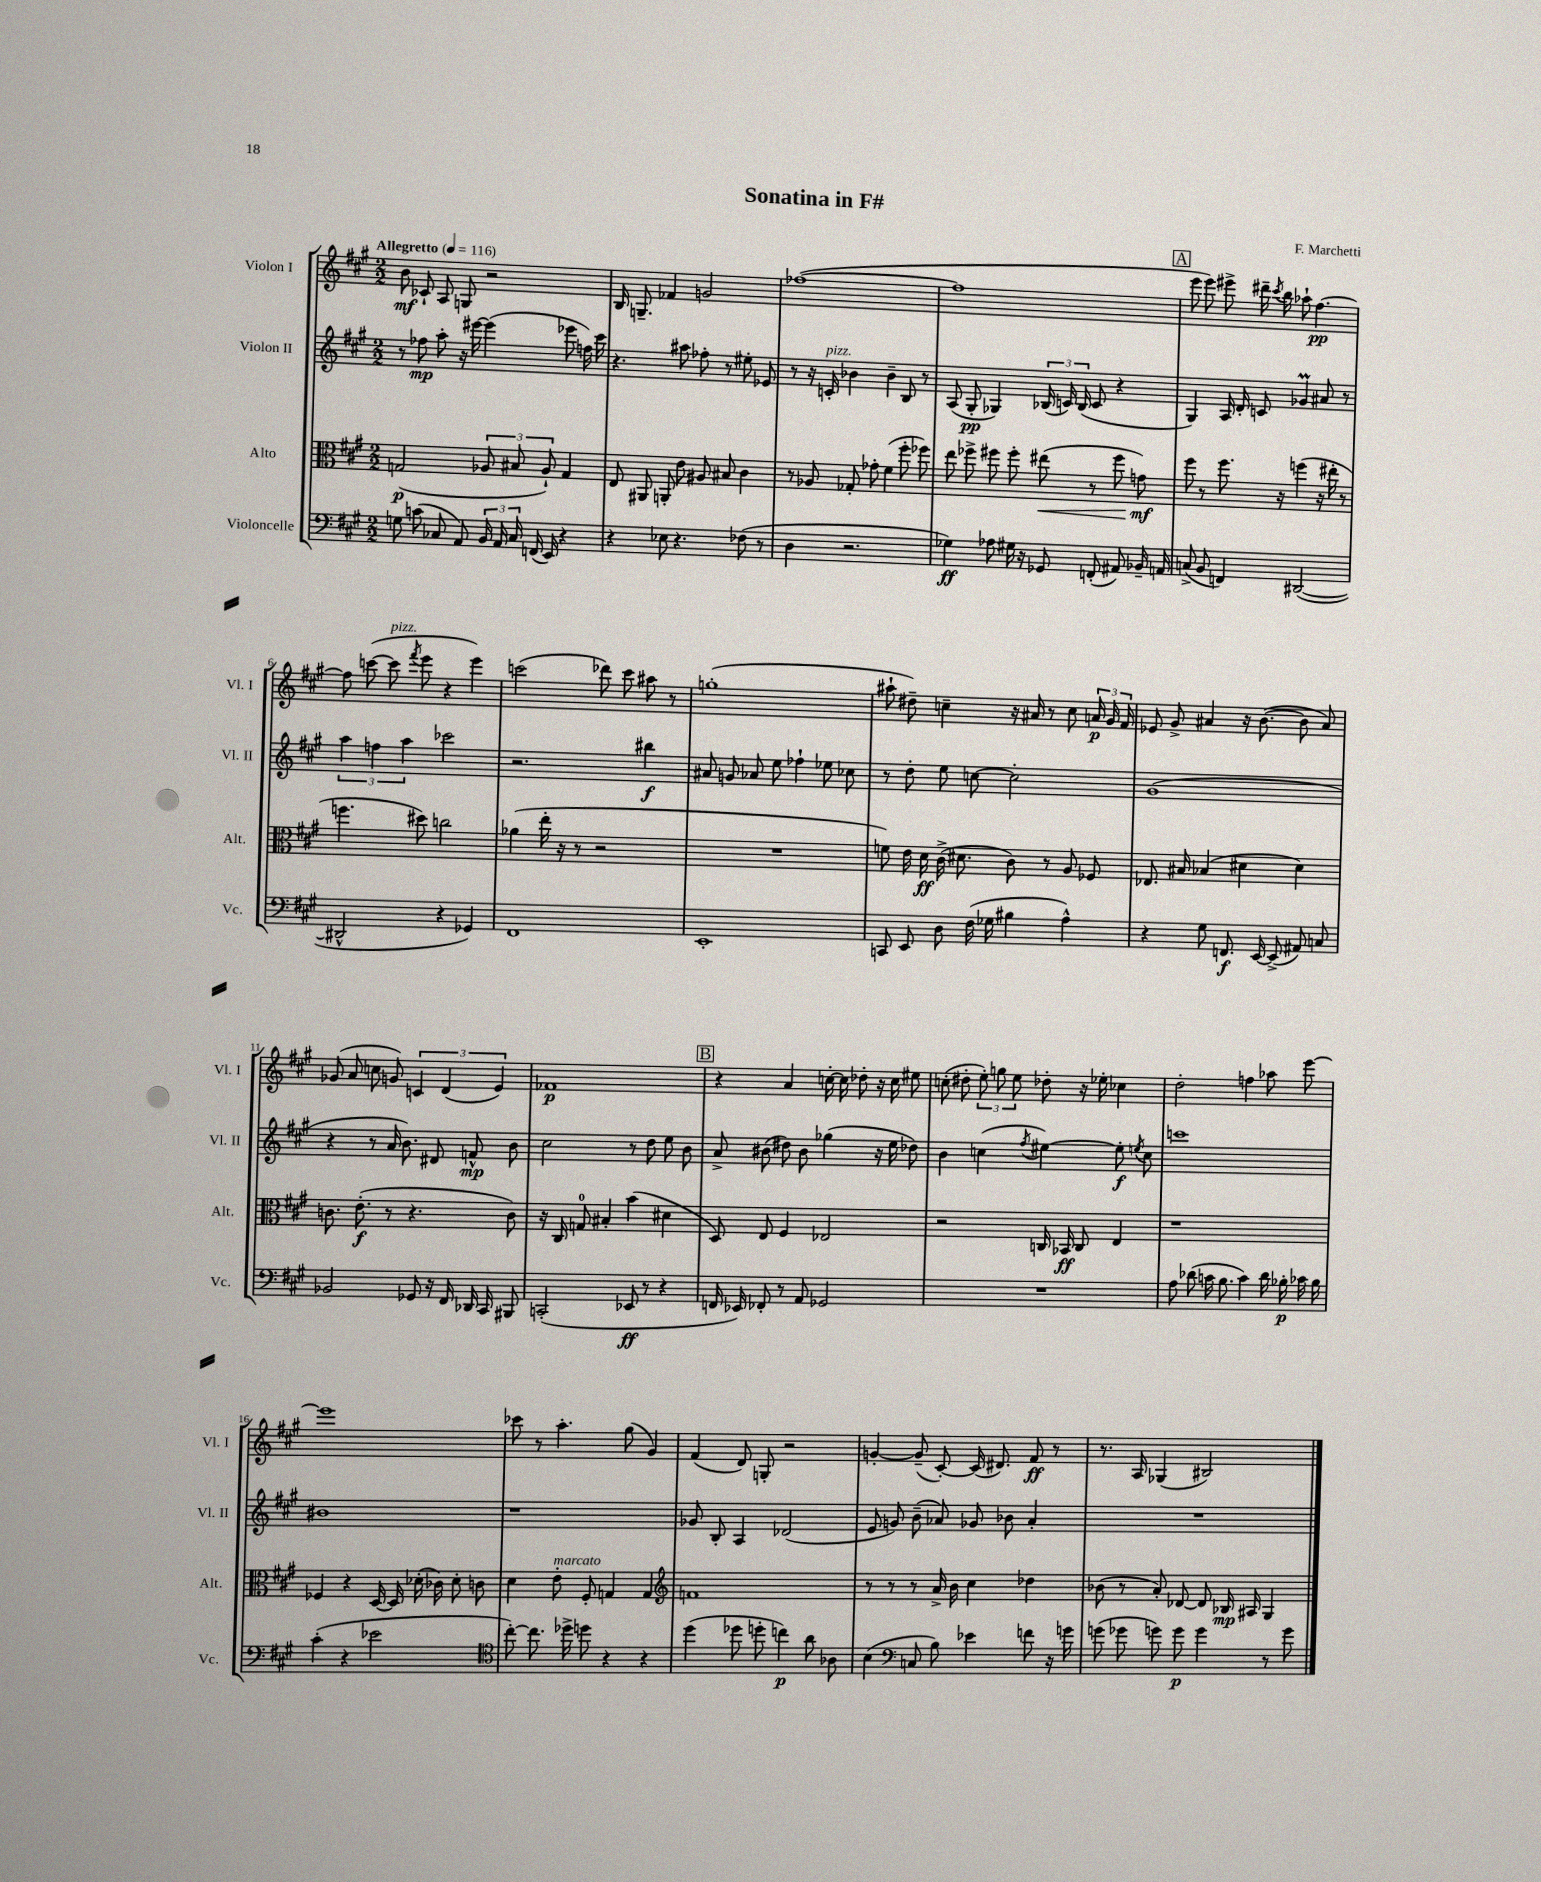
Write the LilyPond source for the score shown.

\header { title = "Sonatina in F#" composer = "F. Marchetti" }
<<
\new StaffGroup <<
\new Staff = "s0" \with { instrumentName = "Violon I" shortInstrumentName = "Vl. I" } {
    \clef treble \key a \major \numericTimeSignature \time 2/2 \tempo "Allegretto" 4 = 116
    \autoBeamOff b'8\mf ces'8-! a8 g8 r2 |
    b16 g8.-- fes'4 g'2 |
    fes''1~( |
    fes''1 |
    \mark \markup { \box "A" } e'''8 e'''8) eis'''8-> dis'''16-- \acciaccatura { cis'''8 } b''16 aes''8-! fis''4.~\pp |
    fis''8 c'''8~( c'''8^\markup { \italic "pizz." } \acciaccatura { fis'''8 } e'''8 r4 e'''4) |
    c'''2( des'''8) c'''8 ais''8 r8 |
    g''1-.( |
    ais''8-! dis''8--) c''4-- r16 ais'16 r8 c''8 \tuplet 3/2 { a'16\p gis'16 fis'16 } |
    ees'8 gis'8-> ais'4 r16 b'8.~( b'8 ais'8) |
    ges'8( a'8 c''8 g'8) \tuplet 3/2 { c'4 d'4( e'4) } |
    fes'1\p |
    \mark \markup { \box "B" } r4 a'4 c''16~-. c''16 des''8-. r16 c''16 eis''8 |
    c''8-.( dis''8-. \tuplet 3/2 { e''8-.) g''8 e''8 } des''8-. r16 ees''16-. ces''4 |
    d''2-. f''4 aes''8 e'''8~ |
    e'''1 |
    ces'''8 r8 a''4.-. gis''8( gis'4) |
    fis'4( d'8) g8-. r2 |
    g'4~-. g'8--( cis'8~-.) cis'16( dis'8.) fis'8\ff r8 |
    r8. a16 ges4( bis2) \bar "|." |
}
\new Staff = "s1" \with { instrumentName = "Violon II" shortInstrumentName = "Vl. II" } {
    \clef treble \key a \major \numericTimeSignature \time 2/2
    \autoBeamOff r8 fes''8\mp a''8-. r16 eis'''16~ eis'''4( ees'''8 f''16) cis'''16 |
    r4. ais''8 fes''8-. r8 eis''8-. ees'8 |
    r8 r16 c'16-.^\markup { \italic "pizz." } bes'4 bes'4-- b8 r8 |
    a8( gis8-.\pp ges4) \tuplet 3/2 { bes16( c'16) bes16( } c'8 r4 |
    \mark \markup { \box "A" } gis4) a16 d'16-. c'8 ges'4\prall ais'8 r8 |
    \tuplet 3/2 { a''4 f''4 a''4 } ces'''2 |
    r2. bis''4\f |
    ais'8 g'8 aes'8 e''8 fes''4-! ees''8 ces''8 |
    r8 d''8-. e''8 c''8~ c''2-. |
    gis'1( |
    r4 r8 a'16 b'8.) dis'8 f'8-^\mp b'8 |
    cis''2 r8 d''8 e''8 b'8 |
    \mark \markup { \box "B" } a'8-> bis'8( dis''8) bis'8 ges''4( r16 e''16 des''8) |
    b'4 c''4( \acciaccatura { fis''8 } eis''4~) eis''8-.\f \acciaccatura { e''8 } c''8 |
    c'''1 |
    bis'1 |
    r1 |
    ges'8 b8-. a4 des'2( |
    e'8 g'8) b'8--( aes'8) ges'8 bes'8 aes'4-. |
    R1 \bar "|." |
}
\new Staff = "s2" \with { instrumentName = "Alto" shortInstrumentName = "Alt." } {
    \clef alto \key a \major \numericTimeSignature \time 2/2
    \autoBeamOff g2\p( \tuplet 3/2 { aes8 bis8 aes8-!) } g4 |
    e8 ais,8 a,8-. e'8 ais8 bis8 cis'4 |
    r8 aes8 ges8-. ges'8-. fis'4( fis''8-. fes''8) |
    e''8 fes''8-> fis''8 fis''8-. eis''8\<( r8 fis''8 g'8\mf\!) |
    \mark \markup { \box "A" } fis''8 r8 fis''8. r16 f''4( r16 eis''16-. r8 |
    f''4. dis''8) c''2 |
    aes'4( e''16-. r16 r8 r2 |
    R1 |
    f'8) e'16 d'16\ff cis'16->( dis'8. cis'8) r8 a8 fes8 |
    ees8. bis16 bes4( dis'4 dis'4) |
    c'8. e'8.-.\f( r8 r4. c'8) |
    r16 cis16 g8-0 bis4-. b'4( dis'4 |
    \mark \markup { \box "B" } d8) e8 fis4 ees2 |
    r2 c16 bes,16\ff c8 e4 |
    r1 |
    fes4 r4 d16~ d16 des'16-.( ces'16) des'8-. c'8 |
    d'4 e'8-.^\markup { \italic "marcato" } fis8-. g4 g4 |
    \clef treble f'1 |
    r8 r8 r8 a'16-> b'16 cis''4 des''4 |
    bes'8( r8 a'8-.) des'8~ des'8 bes16\mp ais16 gis4 \bar "|." |
}
\new Staff = "s3" \with { instrumentName = "Violoncelle" shortInstrumentName = "Vc." } {
    \clef bass \key a \major \numericTimeSignature \time 2/2
    \autoBeamOff g8 c'8( ces8 a,8) \tuplet 3/2 { b,16 a,16 ces16 } f,16( e,16) r4 |
    r4 ees8 r4. fes8( r8 |
    d4 r2. |
    ges4\ff) aes8 gis16 r16 ges,8 f,8-.( ais,8) bes,16-- a,16 |
    \mark \markup { \box "A" } c8->( b,8 f,4) dis,2~( |
    dis,2-^ r4 ges,4) |
    fis,1 |
    e,1-. |
    c,8 e,8 d8 fis16( ges16 bis4 a4-^) |
    r4 gis8 f,8.\f e,16~ e,8->( ais,8) c8 |
    bes,2 ges,8 r16 fis,16 des,16 cis,16 bis,,8 |
    c,2-.( ees,8\ff r8 r4 |
    \mark \markup { \box "B" } f,16 ees,16) fes,8-. r8 a,8 ges,2 |
    R1 |
    a8 des'8( c'16 b8. c'4) des'16 bes16-.\p ces'16 bes16 |
    cis'4-.( r4 ees'2 |
    \clef tenor cis''8~-.) cis''8. des''16-> d''8 r4 r4 |
    d''4( des''8 d''8-. c''4\p) a'8 aes8 |
    b4( \clef bass c8 b8) ees'4 f'8 r16 g'16 |
    g'8( ges'8 g'8) g'8\p g'4 r8 g'8 \bar "|." |
}
>>
>>
